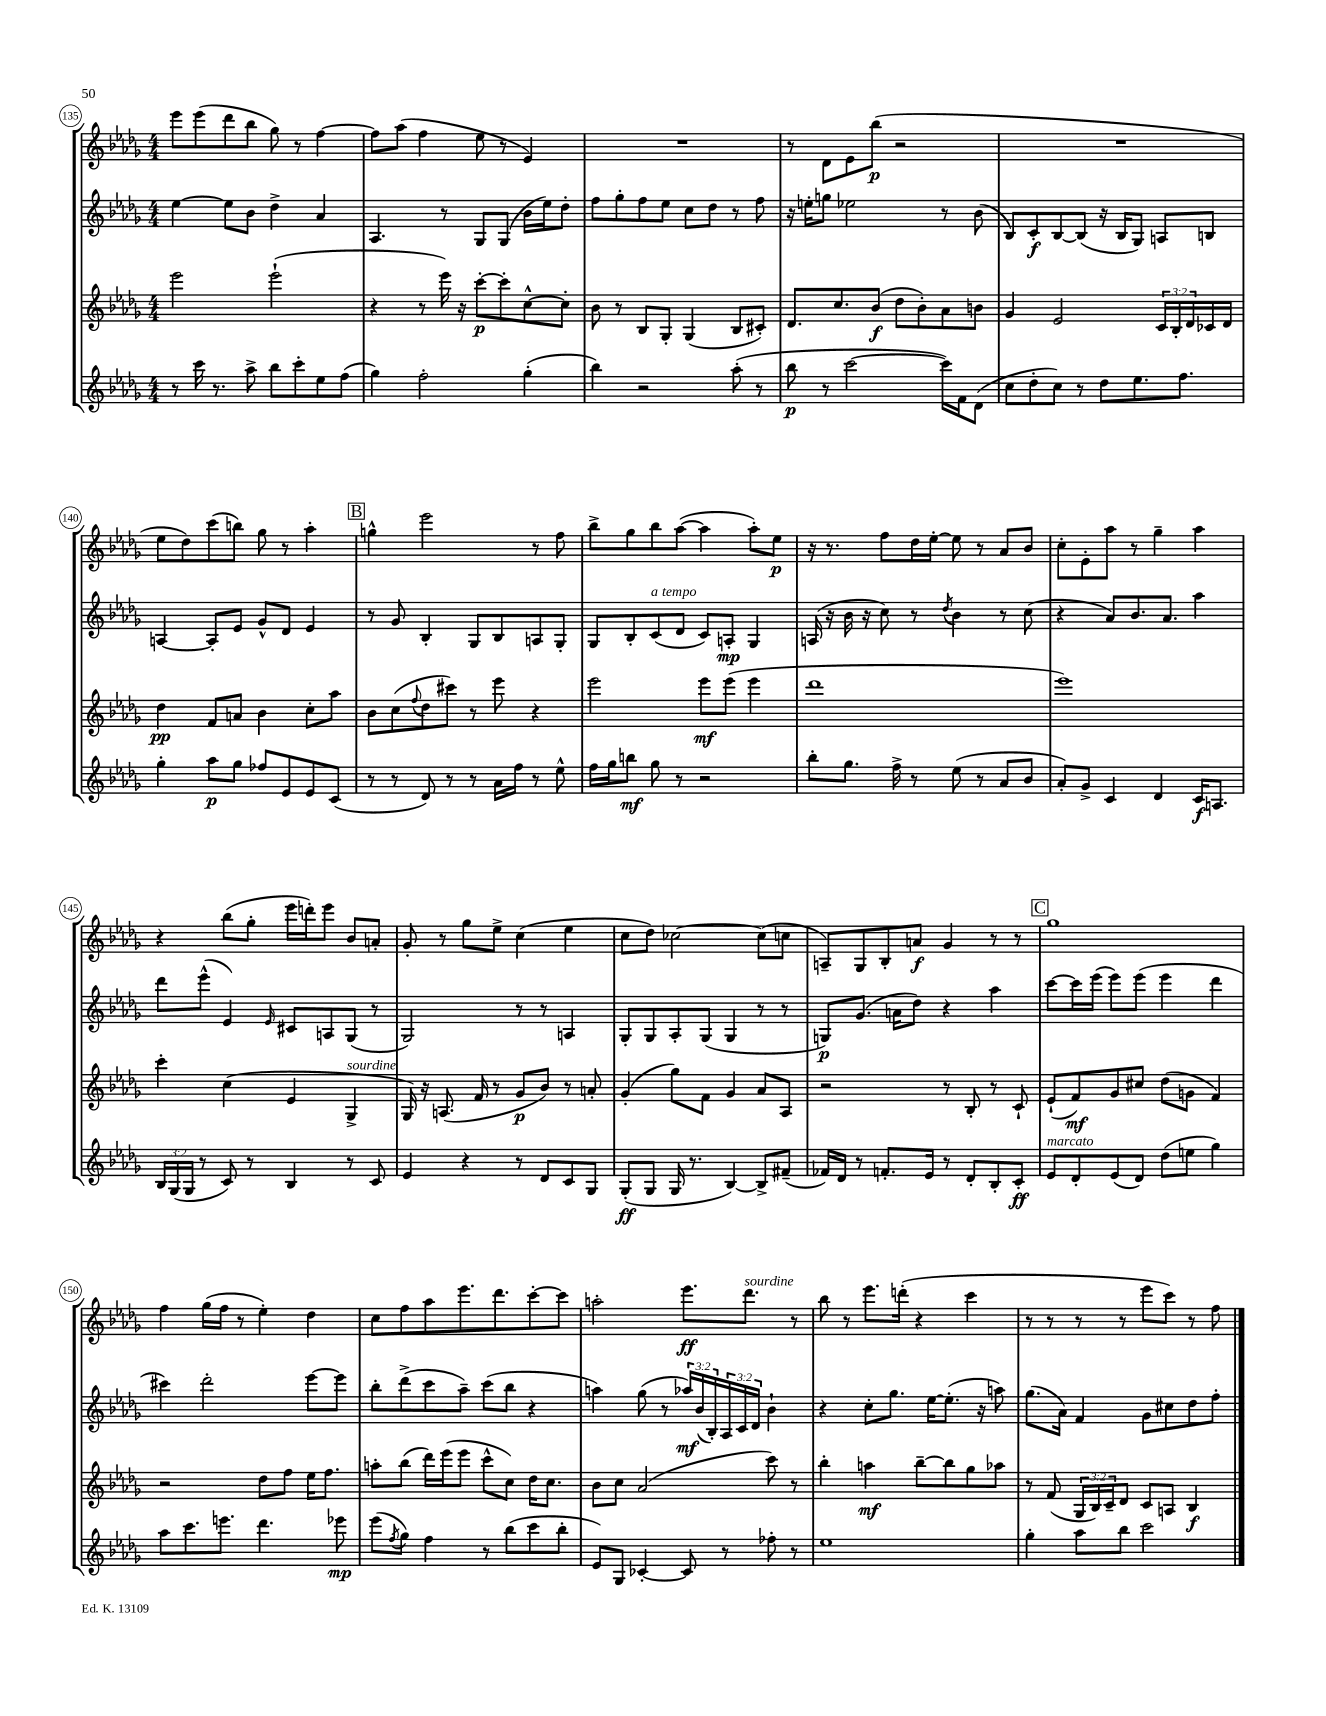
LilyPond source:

<<
\new StaffGroup <<
\new Staff = "s0" {
    \clef treble \key des \major \numericTimeSignature \time 4/4
    ees'''8 ees'''8( des'''8 bes''8 ges''8) r8 f''4~ |
    f''8 aes''8( f''4 ees''8 r8 ees'4) |
    R1 |
    r8 des'8 ees'8 bes''8\p( r2 |
    R1 |
    ees''8 des''8) c'''8( b''8) ges''8 r8 aes''4-. |
    \mark \markup { \box "B" } g''4-^ ees'''2 r8 f''8 |
    bes''8-> ges''8 bes''8 aes''8~( aes''4 aes''8-.) ees''8\p |
    r16 r8. f''8 des''16 ees''16~-. ees''8 r8 aes'8 bes'8 |
    c''8-. ees'8-. aes''8 r8 ges''4-- aes''4 |
    r4 bes''8( ges''8-. ees'''16 d'''16-.) ees'''8 bes'8 a'8-. |
    ges'8-. r8 ges''8 ees''8-> c''4( ees''4 |
    c''8 des''8) ces''2~ ces''8( c''8 |
    a8--) ges8 bes8-. a'8\f ges'4 r8 r8 |
    \mark \markup { \box "C" } ges''1 |
    f''4 ges''16( f''16 r8 ees''4-.) des''4 |
    c''8 f''8 aes''8 ees'''8. des'''8. c'''8~-. c'''8 |
    a''2-. ees'''8.\ff des'''8.^\markup { \italic "sourdine" } r8 |
    bes''8 r8 ees'''8. d'''16-.( r4 c'''4 |
    r8 r8 r8 r8 ees'''8 c'''8) r8 f''8 \bar "|." |
}
\new Staff = "s1" {
    \clef treble \key des \major \numericTimeSignature \time 4/4 \override Staff.TupletNumber.text = #tuplet-number::calc-fraction-text
    ees''4~ ees''8 bes'8 des''4-> aes'4 |
    aes4. r8 ges8 ges8( bes'16 ees''16) des''8-. |
    f''8 ges''8-. f''8 ees''8 c''8 des''8 r8 f''8 |
    r16 e''16-. g''8 ees''2 r8 bes'8( |
    bes8) c'8-.\f bes8~ bes8( r16 bes16 ges8) a8 b8 |
    a4~ a8-. ees'8 ges'8-^ des'8 ees'4 |
    \mark \markup { \box "B" } r8 ges'8 bes4-. ges8 bes8 a8 ges8-. |
    ges8 bes8-. c'8^\markup { \italic "a tempo" }( des'8 c'8) a8-.\mp ges4 |
    a16( r16 bes'16 r16 c''8) r8 \acciaccatura { des''8 } bes'4 r8 c''8( |
    r4 aes'8) bes'8. aes'8. aes''4 |
    des'''8 ees'''8-^( ees'4) \grace { ees'16 } cis'8 a8 ges8( r8 |
    ges2) r8 r8 a4 |
    ges8-. ges8 aes8-. ges8( ges4 r8 r8 |
    g8\p) ges'8.( a'16 des''8) r4 aes''4 |
    \mark \markup { \box "C" } c'''8~ c'''16 ees'''16( ees'''8) ees'''8( ees'''4 des'''4 |
    cis'''4) des'''2-. ees'''8~ ees'''8 |
    bes''8-. des'''8->( c'''8 aes''8--) c'''8( bes''8 r4 |
    a''4) ges''8( r8 \tuplet 3/2 { aes''16\mf) bes'16( bes16-.) } \tuplet 3/2 { aes16 c'16 des'16 } bes'4-! |
    r4 c''8-. ges''8. ees''16~ ees''8.-.( r16 a''8) |
    ges''8.( aes'16) f'4 ges'8 cis''8 des''8 f''8-. \bar "|." |
}
\new Staff = "s2" {
    \clef treble \key des \major \numericTimeSignature \time 4/4 \override Staff.TupletNumber.text = #tuplet-number::calc-fraction-text
    ees'''2 ees'''2-!( |
    r4 r8 ees'''16) r16 c'''8~-.\p c'''8-. c''8~-^ c''8-. |
    bes'8 r8 bes8 ges8-. ges4( bes8 cis'8-.) |
    des'8. c''8. bes'8\f( des''8 bes'8-.) aes'8 b'8 |
    ges'4 ees'2 \tuplet 3/2 { c'16 bes16-. des'16 } ces'16 des'16 |
    des''4\pp f'8 a'8 bes'4 c''8-. aes''8 |
    \mark \markup { \box "B" } bes'8 c''8( \appoggiatura { f''8 } des''8 cis'''8) r8 ees'''8 r4 |
    ees'''2 ees'''8\mf ees'''8( ees'''4 |
    des'''1 |
    ees'''1) |
    c'''4-. c''4( ees'4 ges4->^\markup { \italic "sourdine" } |
    ges16) r16 a8.( f'16 r8 ges'8\p bes'8) r8 a'8-. |
    ges'4-.( ges''8) f'8 ges'4 aes'8 aes8 |
    r2 r8 bes8-. r8 c'8-! |
    \mark \markup { \box "C" } ees'8-!( f'8\mf) ges'8 cis''8 des''8( g'8 f'4) |
    r2 des''8 f''8 ees''16 f''8. |
    a''8-. bes''8( des'''16) ees'''16( ees'''8 c'''8-^ c''8) des''16 c''8. |
    bes'8 c''8 aes'2( c'''8) r8 |
    bes''4-. a''4\mf bes''8~-- bes''8 ges''8 aes''8 |
    r8 f'8( \tuplet 3/2 { ges16 bes16) c'16-- } des'8 c'8 a8 bes4\f \bar "|." |
}
\new Staff = "s3" {
    \clef treble \key des \major \numericTimeSignature \time 4/4 \override Staff.TupletNumber.text = #tuplet-number::calc-fraction-text
    r8 c'''16 r8. aes''8-> bes''8 c'''8-. ees''8 f''8( |
    ges''4) f''2-. ges''4-.( |
    bes''4) r2 aes''8-.( r8 |
    bes''8\p r8 c'''2~ c'''16) f'16 des'8( |
    c''8 des''8-. c''8) r8 des''8 ees''8. f''8. |
    ges''4-. aes''8\p ges''8 fes''8 ees'8 ees'8 c'8( |
    \mark \markup { \box "B" } r8 r8 des'8) r8 r8 aes'16 f''16 r8 ees''8-^ |
    f''16 ges''16 b''8\mf ges''8 r8 r2 |
    bes''8-. ges''8. f''16-> r8 ees''8( r8 aes'8 bes'8 |
    aes'8-.) ges'8-> c'4 des'4 c'16\f a8. |
    \tuplet 3/2 { bes16 ges16( ges16 } r8 c'8) r8 bes4 r8 c'8 |
    ees'4 r4 r8 des'8 c'8 ges8 |
    ges8-.\ff( ges8 ges16 r8. bes4~) bes8-> fis'8--( |
    fes'16) des'16 r8 f'8.-. ees'16 r8 des'8-. bes8-. c'8-.\ff |
    \mark \markup { \box "C" } ees'8^\markup { \italic "marcato" } des'8-. ees'8( des'8) des''8( e''8 ges''4) |
    aes''8 c'''8. e'''8. des'''4. ees'''8\mp |
    ees'''8( \acciaccatura { f''8 } ges''8) f''4 r8 bes''8( c'''8 bes''8-. |
    ees'8) ges8 ces'4~-. ces'8 r8 fes''8-. r8 |
    ees''1 |
    ges''4-. aes''8 bes''8 c'''2 \bar "|." |
}
>>
>>
\layout { \context { \Score currentBarNumber = #135 \override BarNumber.stencil = #(make-stencil-circler 0.1 0.3 ly:text-interface::print) } }
